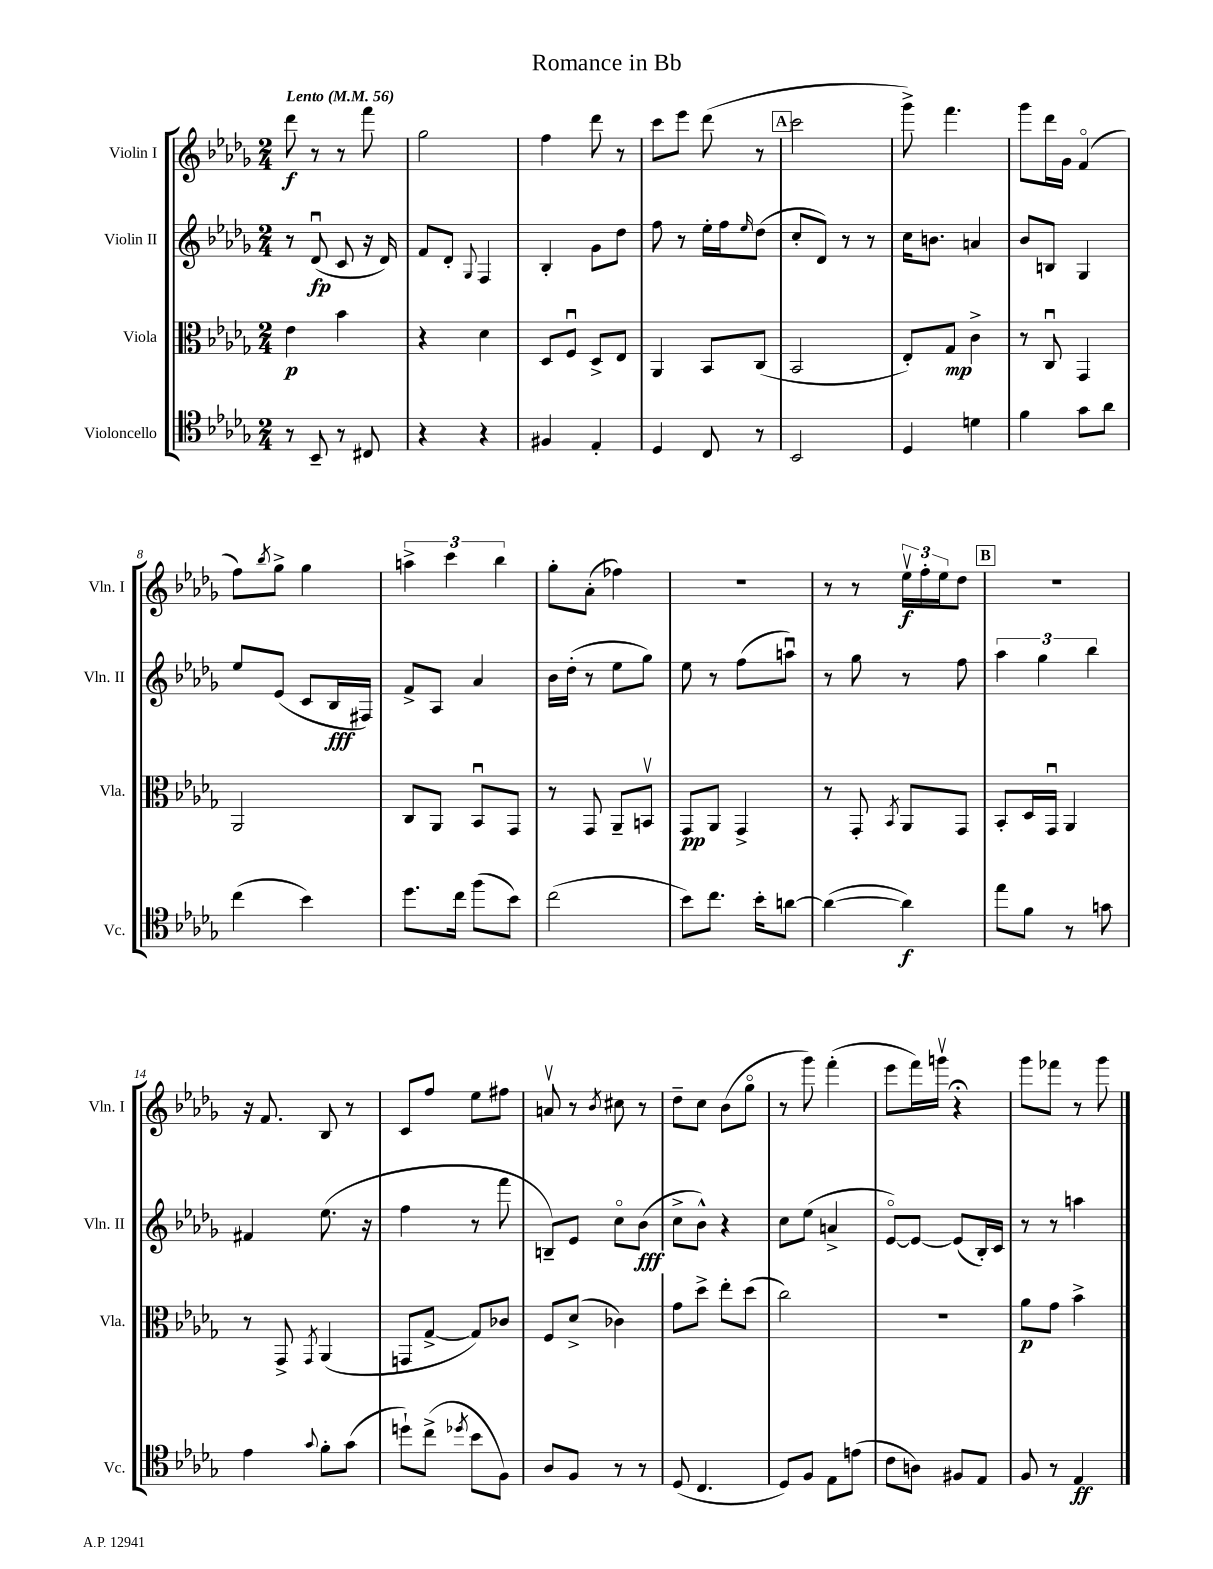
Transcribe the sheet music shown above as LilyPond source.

\header { title = "Romance in Bb" }
<<
\new StaffGroup <<
\new Staff = "s0" \with { instrumentName = "Violin I" shortInstrumentName = "Vln. I" } {
    \clef treble \key des \major \numericTimeSignature \time 2/4 \tempo "Lento" 4 = 56
    des'''8\f r8 r8 f'''8 |
    ges''2 |
    f''4 des'''8 r8 |
    c'''8 ees'''8 des'''8( r8 |
    \mark \markup { \box "A" } c'''2 |
    ges'''8->) f'''4. |
    ges'''8 des'''16 ges'16 f'4\flageolet( |
    f''8) \acciaccatura { bes''8 } ges''8-> ges''4 |
    \tuplet 3/2 { a''4-> c'''4 bes''4 } |
    ges''8-. aes'8-.( fes''4) |
    R2 |
    r8 r8 \tuplet 3/2 { ees''16\upbow\f f''16-. ees''16 } des''8 |
    \mark \markup { \box "B" } R2 |
    r16 f'8. bes8 r8 |
    c'8 f''8 ees''8 fis''8 |
    a'8\upbow r8 \acciaccatura { bes'8 } cis''8 r8 |
    des''8-- c''8 bes'8( ges''8\flageolet |
    r8 ges'''8) f'''4-.( |
    ees'''8 f'''16) g'''16\upbow r4\fermata |
    ges'''8 fes'''8 r8 ges'''8 \bar "|." |
}
\new Staff = "s1" \with { instrumentName = "Violin II" shortInstrumentName = "Vln. II" } {
    \clef treble \key des \major \numericTimeSignature \time 2/4
    r8 des'8\downbow\fp( c'8 r16 des'16) |
    f'8 des'8-. \appoggiatura { ges8 } f4 |
    bes4-. ges'8 des''8 |
    f''8 r8 ees''16-. f''16 \grace { ees''16 } des''8( |
    \mark \markup { \box "A" } c''8-. des'8) r8 r8 |
    c''16 b'8. a'4 |
    bes'8 b8 ges4 |
    ees''8 ees'8( c'8 bes16\fff fis16) |
    f'8-> aes8 aes'4 |
    bes'16 des''16-.( r8 ees''8 ges''8) |
    ees''8 r8 f''8( a''8\downbow) |
    r8 ges''8 r8 f''8 |
    \mark \markup { \box "B" } \tuplet 3/2 { aes''4 ges''4 bes''4 } |
    fis'4 ees''8.( r16 |
    f''4 r8 f'''8 |
    b8--) ees'8 c''8\flageolet bes'8\fff( |
    c''8-> bes'8-^) r4 |
    c''8 ees''8( a'4-> |
    ees'8~\flageolet) ees'8~ ees'8( bes16-.) c'16 |
    r8 r8 a''4 \bar "|." |
}
\new Staff = "s2" \with { instrumentName = "Viola" shortInstrumentName = "Vla." } {
    \clef alto \key des \major \numericTimeSignature \time 2/4
    ees'4\p bes'4 |
    r4 des'4 |
    des8 f8\downbow des8-> ees8 |
    aes,4 bes,8 c8( |
    \mark \markup { \box "A" } bes,2 |
    ees8-.) ges8\mp c'4-> |
    r8 c8\downbow ges,4 |
    aes,2 |
    c8 aes,8 bes,8\downbow ges,8 |
    r8 ges,8 aes,8-- b,8\upbow |
    ges,8\pp aes,8 ges,4-> |
    r8 ges,8-. \acciaccatura { bes,8 } aes,8 ges,8 |
    \mark \markup { \box "B" } bes,8-. des16 ges,16\downbow aes,4 |
    r8 ges,8-> \acciaccatura { ges,8 } aes,4( |
    g,8 ges8~-> ges8) ces'8 |
    f8 des'8->( ces'4) |
    ges'8 des''8-> ees''8-. des''8( |
    c''2) |
    R2 |
    aes'8\p ges'8 bes'4-> \bar "|." |
}
\new Staff = "s3" \with { instrumentName = "Violoncello" shortInstrumentName = "Vc." } {
    \clef tenor \key des \major \numericTimeSignature \time 2/4
    r8 bes,8-- r8 cis8 |
    r4 r4 |
    fis4 ees4-. |
    des4 c8 r8 |
    \mark \markup { \box "A" } bes,2 |
    des4 d'4 |
    f'4 ges'8 aes'8 |
    c''4( bes'4) |
    des''8. c''16 f''8( bes'8) |
    c''2( |
    bes'8) c''8. bes'16-. a'8~ |
    a'4~( a'4\f) |
    \mark \markup { \box "B" } ees''8 f'8 r8 g'8 |
    ees'4 \appoggiatura { ges'8 } f'8-. ges'8( |
    d''8-!) c''8->( \acciaccatura { des''8 } bes'8 f8) |
    aes8 f8 r8 r8 |
    des8( c4. |
    des8) f8 ees8 e'8( |
    c'8 a8) fis8 ees8 |
    f8 r8 ees4\ff \bar "|." |
}
>>
>>
